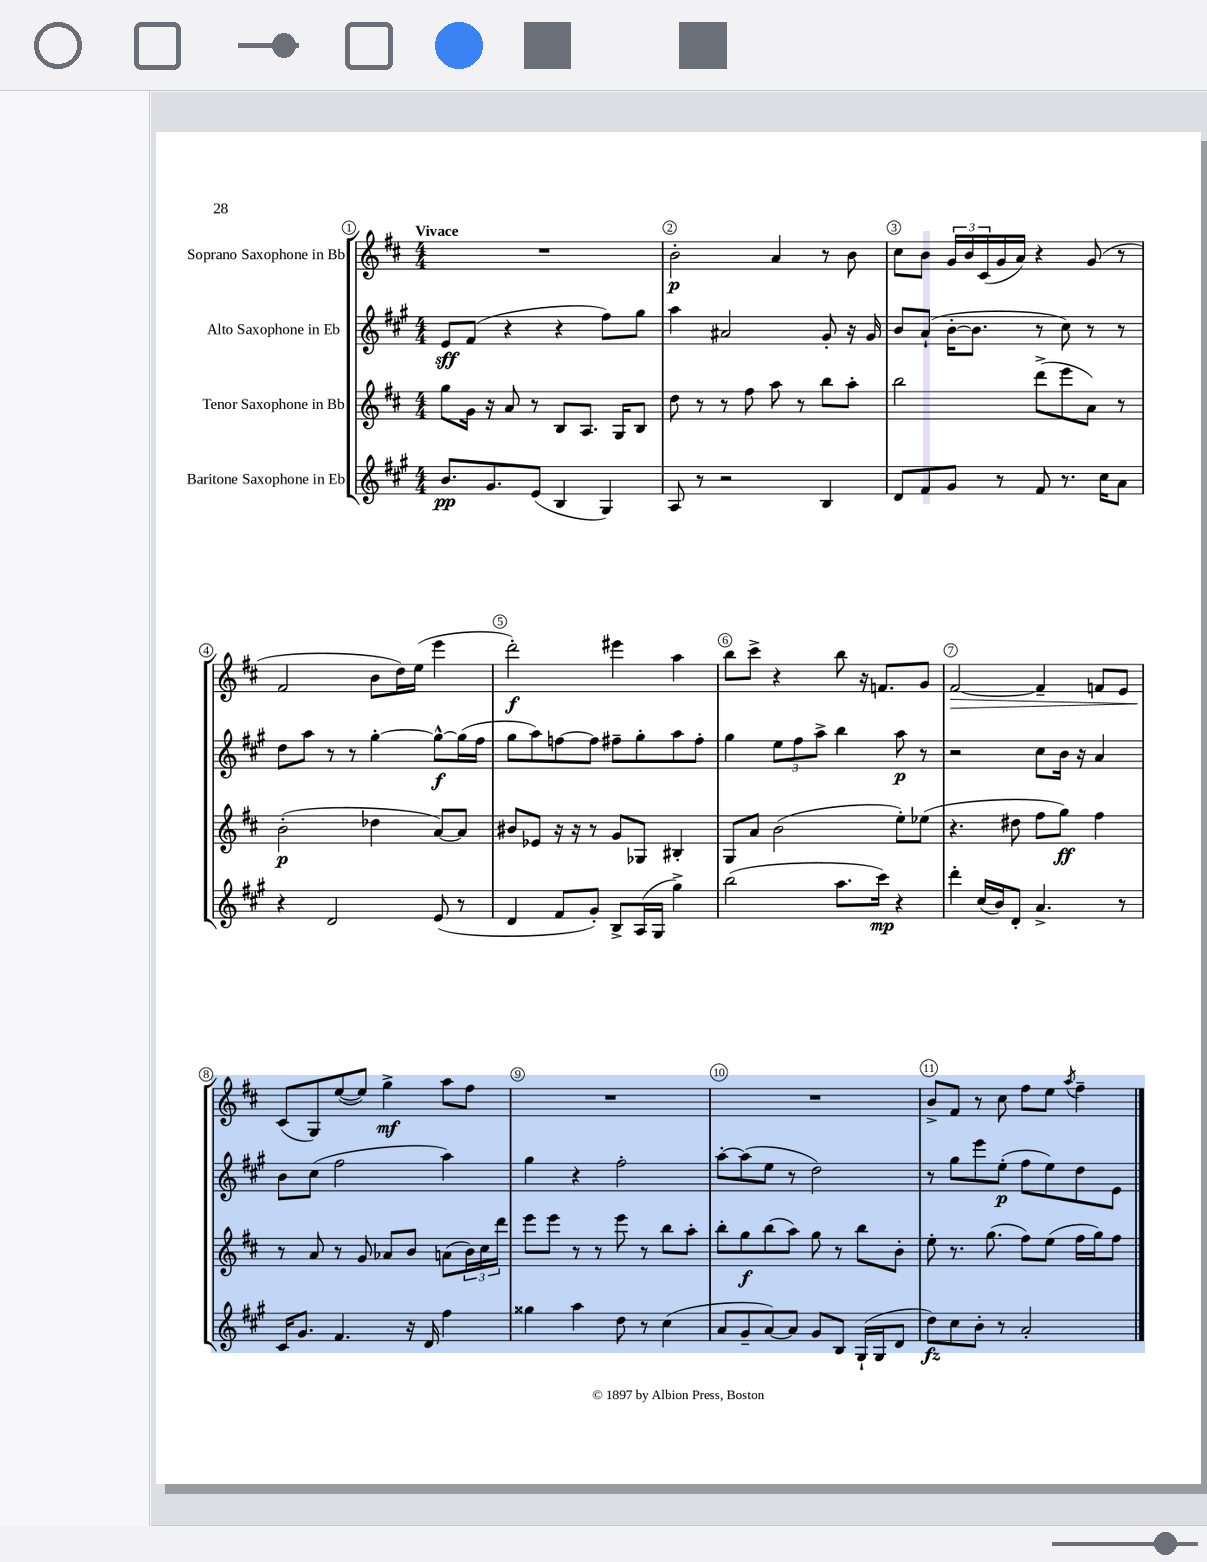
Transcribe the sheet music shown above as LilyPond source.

<<
\new StaffGroup <<
\new Staff = "s0" \with { instrumentName = "Soprano Saxophone in Bb" } {
    \clef treble \key d \major \numericTimeSignature \time 4/4 \tempo "Vivace"
    R1 |
    b'2-.\p a'4 r8 b'8 |
    cis''8 b'8 \tuplet 3/2 { g'16 b'16 cis'16( } g'16 a'16) r4 g'8( r8 |
    fis'2 b'8 d''16) e''16( e'''4 |
    d'''2-.\f) eis'''4 a''4 |
    b''8 cis'''8-> r4 b''8 r16 f'8. g'8 |
    fis'2~\> fis'4-- f'8 e'8 |
    cis'8\!( g8) e''8~( e''8) g''4->\mf a''8 fis''8 |
    R1 |
    R1 |
    b'8-> fis'8 r8 cis''8 fis''8 e''8 \acciaccatura { a''8 } fis''4-- \bar "|." |
}
\new Staff = "s1" \with { instrumentName = "Alto Saxophone in Eb" } {
    \clef treble \key a \major \numericTimeSignature \time 4/4
    e'8\sff fis'8( r4 r4 fis''8) gis''8 |
    a''4 ais'2 gis'8-. r16 gis'16 |
    b'8 a'8-!( b'16~-. b'8. r8 cis''8) r8 r8 |
    d''8 a''8 r8 r8 gis''4~-. gis''8~-^\f gis''16( fis''16 |
    gis''8 a''8) f''8~ f''8 fis''8-- gis''8-. a''8 fis''8-. |
    gis''4 \tuplet 3/2 { e''8 fis''8 a''8-> } b''4 a''8\p r8 |
    r2 cis''8 b'16 r16 a'4 |
    b'8 cis''8( fis''2 a''4) |
    gis''4 r4 fis''2-. |
    a''8~-. a''8( e''8 r8 d''2) |
    r8 gis''8 e'''8 e''8-.\p( fis''8 e''8) d''8 e'8 \bar "|." |
}
\new Staff = "s2" \with { instrumentName = "Tenor Saxophone in Bb" } {
    \clef treble \key d \major \numericTimeSignature \time 4/4
    g''8 g'16 r16 a'8 r8 b8 a8. g16 b8 |
    d''8 r8 r8 fis''8 a''8 r8 b''8 a''8-. |
    b''2 d'''8->( e'''8 a'8) r8 |
    b'2-.\p( des''4 a'8~) a'8 |
    bis'8 ees'8 r16 r16 r8 g'8 ges8 bis4-. |
    g8 a'8 b'2( e''8-.) ees''8( |
    r4. dis''8 fis''8 g''8\ff) fis''4 |
    r8 a'8 r8 g'8 aes'8 b'8 a'8( \tuplet 3/2 { b'16) cis''16 d'''16 } |
    e'''8 e'''8 r8 r8 e'''8 r8 b''8 a''8-. |
    b''8-. g''8\f b''8( a''8) g''8 r8 b''8 b'8-. |
    e''8-. r8. g''8.( fis''8) e''8( fis''16 g''16) fis''8 \bar "|." |
}
\new Staff = "s3" \with { instrumentName = "Baritone Saxophone in Eb" } {
    \clef treble \key a \major \numericTimeSignature \time 4/4
    b'8.\pp gis'8. e'8( b4 gis4) |
    a8 r8 r2 b4 |
    d'8 fis'8 gis'8 r8 fis'8 r8. cis''16 a'8 |
    r4 d'2 e'8( r8 |
    d'4 fis'8 gis'8-.) b8-> a16( gis16 gis''4->) |
    b''2( a''8. cis'''16\mp) r4 |
    d'''4-. cis''16( b'16) d'8-. a'4.-> r8 |
    cis'16 gis'8. fis'4. r16 d'16 fis''4 |
    gisis''4 a''4 d''8 r8 cis''4( |
    a'8 gis'8-- a'8~) a'8 gis'8 b8 gis16-!( gis16 d'8 |
    d''8\fz) cis''8 b'8-. r8 a'2-. \bar "|." |
}
>>
>>
\layout { \context { \Score \override BarNumber.break-visibility = ##(#f #t #t) barNumberVisibility = #all-bar-numbers-visible \override BarNumber.stencil = #(make-stencil-circler 0.1 0.3 ly:text-interface::print) } }
